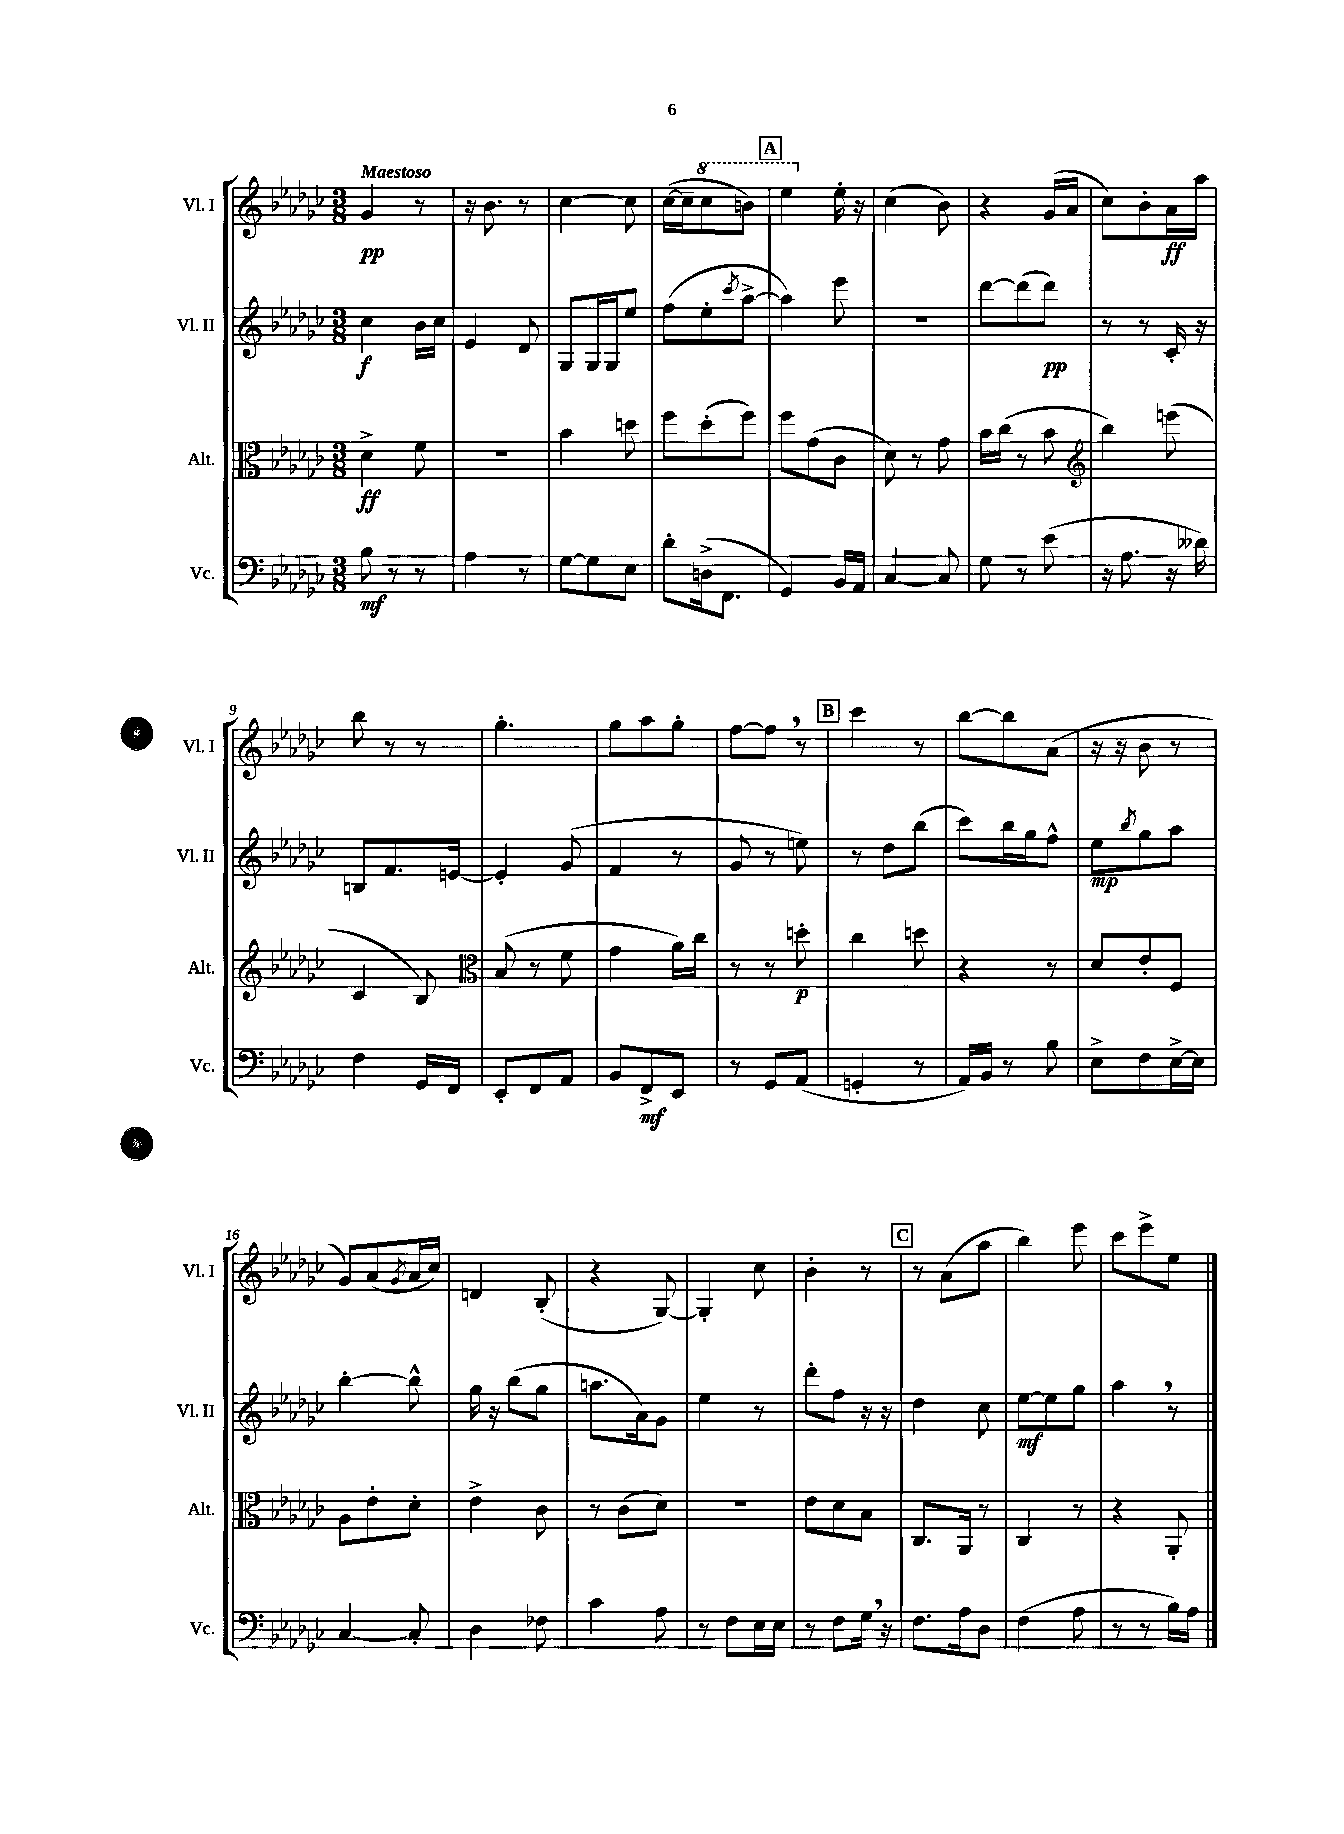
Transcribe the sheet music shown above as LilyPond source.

<<
\new StaffGroup <<
\new Staff = "s0" \with { instrumentName = "Vl. I" shortInstrumentName = "Vl. I" } {
    \clef treble \key ges \major \numericTimeSignature \time 3/8 \tempo "Maestoso"
    ges'4\pp r8 |
    r16 bes'8. r8 |
    ces''4~ ces''8 |
    ces''16~( ces''16-- \ottava #1 ces'''8 b''8) |
    \mark \markup { \box "A" } ees'''4 \ottava #0 ees''16-. r16 |
    ces''4( bes'8) |
    r4 ges'16( aes'16 |
    ces''8) bes'8-. aes'16\ff aes''16 |
    bes''8 r8 r8 |
    ges''4.-. |
    ges''8 aes''8 ges''8-. |
    f''8~ f''8 \breathe r8 |
    \mark \markup { \box "B" } ces'''4 r8 |
    bes''8~ bes''8 aes'8( |
    r16 r16 bes'8 r8 |
    ges'8) aes'8( \acciaccatura { ges'8 } aes'16 ces''16) |
    d'4 bes8-.( |
    r4 ges8~) |
    ges4-. ces''8 |
    bes'4-. r8 |
    \mark \markup { \box "C" } r8 aes'8( aes''8 |
    bes''4) ees'''8 |
    ces'''8 ees'''8-> ees''8 \bar "|." |
}
\new Staff = "s1" \with { instrumentName = "Vl. II" shortInstrumentName = "Vl. II" } {
    \clef treble \key ges \major \numericTimeSignature \time 3/8
    ces''4\f bes'16 ces''16 |
    ees'4 des'8 |
    ges8 ges16 ges16 ees''8 |
    f''8( ees''8-. \acciaccatura { ces'''8 } aes''8~-> |
    \mark \markup { \box "A" } aes''4) ees'''8 |
    R4. |
    des'''8~ des'''8( des'''8\pp) |
    r8 r8 ces'16-. r16 |
    b8 f'8. e'16~ |
    e'4-. ges'8( |
    f'4 r8 |
    ges'8 r8 e''8) |
    \mark \markup { \box "B" } r8 des''8 bes''8( |
    ces'''8) bes''16 ges''16 f''8-^ |
    ees''8\mp \acciaccatura { bes''8 } ges''8 aes''8 |
    bes''4~-. bes''8-^ |
    ges''16 r16 bes''8( ges''8 |
    a''8. aes'16) ges'8 |
    ees''4 r8 |
    des'''8-. f''8 r16 r16 |
    \mark \markup { \box "C" } des''4 ces''8 |
    ees''8~\mf ees''8 ges''8 |
    aes''4 \breathe r8 \bar "|." |
}
\new Staff = "s2" \with { instrumentName = "Alt." shortInstrumentName = "Alt." } {
    \clef alto \key ges \major \numericTimeSignature \time 3/8
    des'4->\ff f'8 |
    R4. |
    bes'4 d''8 |
    f''8 des''8-.( f''8) |
    \mark \markup { \box "A" } f''8 ges'8( ces'8 |
    des'8) r8 ges'8 |
    bes'16 ces''16( r8 bes'8 |
    \clef treble bes''4) e'''8( |
    ces'4 bes8) |
    \clef alto bes8( r8 f'8 |
    ges'4 aes'16) ces''16 |
    r8 r8 d''8-.\p |
    \mark \markup { \box "B" } ces''4 d''8 |
    r4 r8 |
    des'8 ees'8-. f8 |
    aes8 ees'8-. des'8-. |
    ees'4-> ces'8 |
    r8 ces'8( des'8) |
    R4. |
    ees'8 des'8 bes8 |
    \mark \markup { \box "C" } ces8. aes,16 r8 |
    ces4 r8 |
    r4 aes,8-. \bar "|." |
}
\new Staff = "s3" \with { instrumentName = "Vc." shortInstrumentName = "Vc." } {
    \clef bass \key ges \major \numericTimeSignature \time 3/8
    bes8\mf r8 r8 |
    aes4 r8 |
    ges8~ ges8 ees8 |
    des'8-. d16->( f,8. |
    \mark \markup { \box "A" } ges,4) bes,16 aes,16 |
    ces4~ ces8 |
    ges8 r8 ees'8( |
    r16 aes8. r16 deses'16) |
    f4 ges,16 f,16 |
    ees,8-. f,8 aes,8 |
    bes,8 f,8->\mf ees,8 |
    r8 ges,8 aes,8( |
    \mark \markup { \box "B" } g,4-. r8 |
    aes,16) bes,16 r8 bes8 |
    ees8-> f8 ees16~-> ees16 |
    ces4~ ces8-. |
    des4 fes8 |
    ces'4 aes8 |
    r8 f8 ees16 ees16 |
    r8 f8 ges16 \breathe r16 |
    \mark \markup { \box "C" } f8. aes16 des8 |
    f4( aes8 |
    r8 r8 bes16) aes16 \bar "|." |
}
>>
>>
